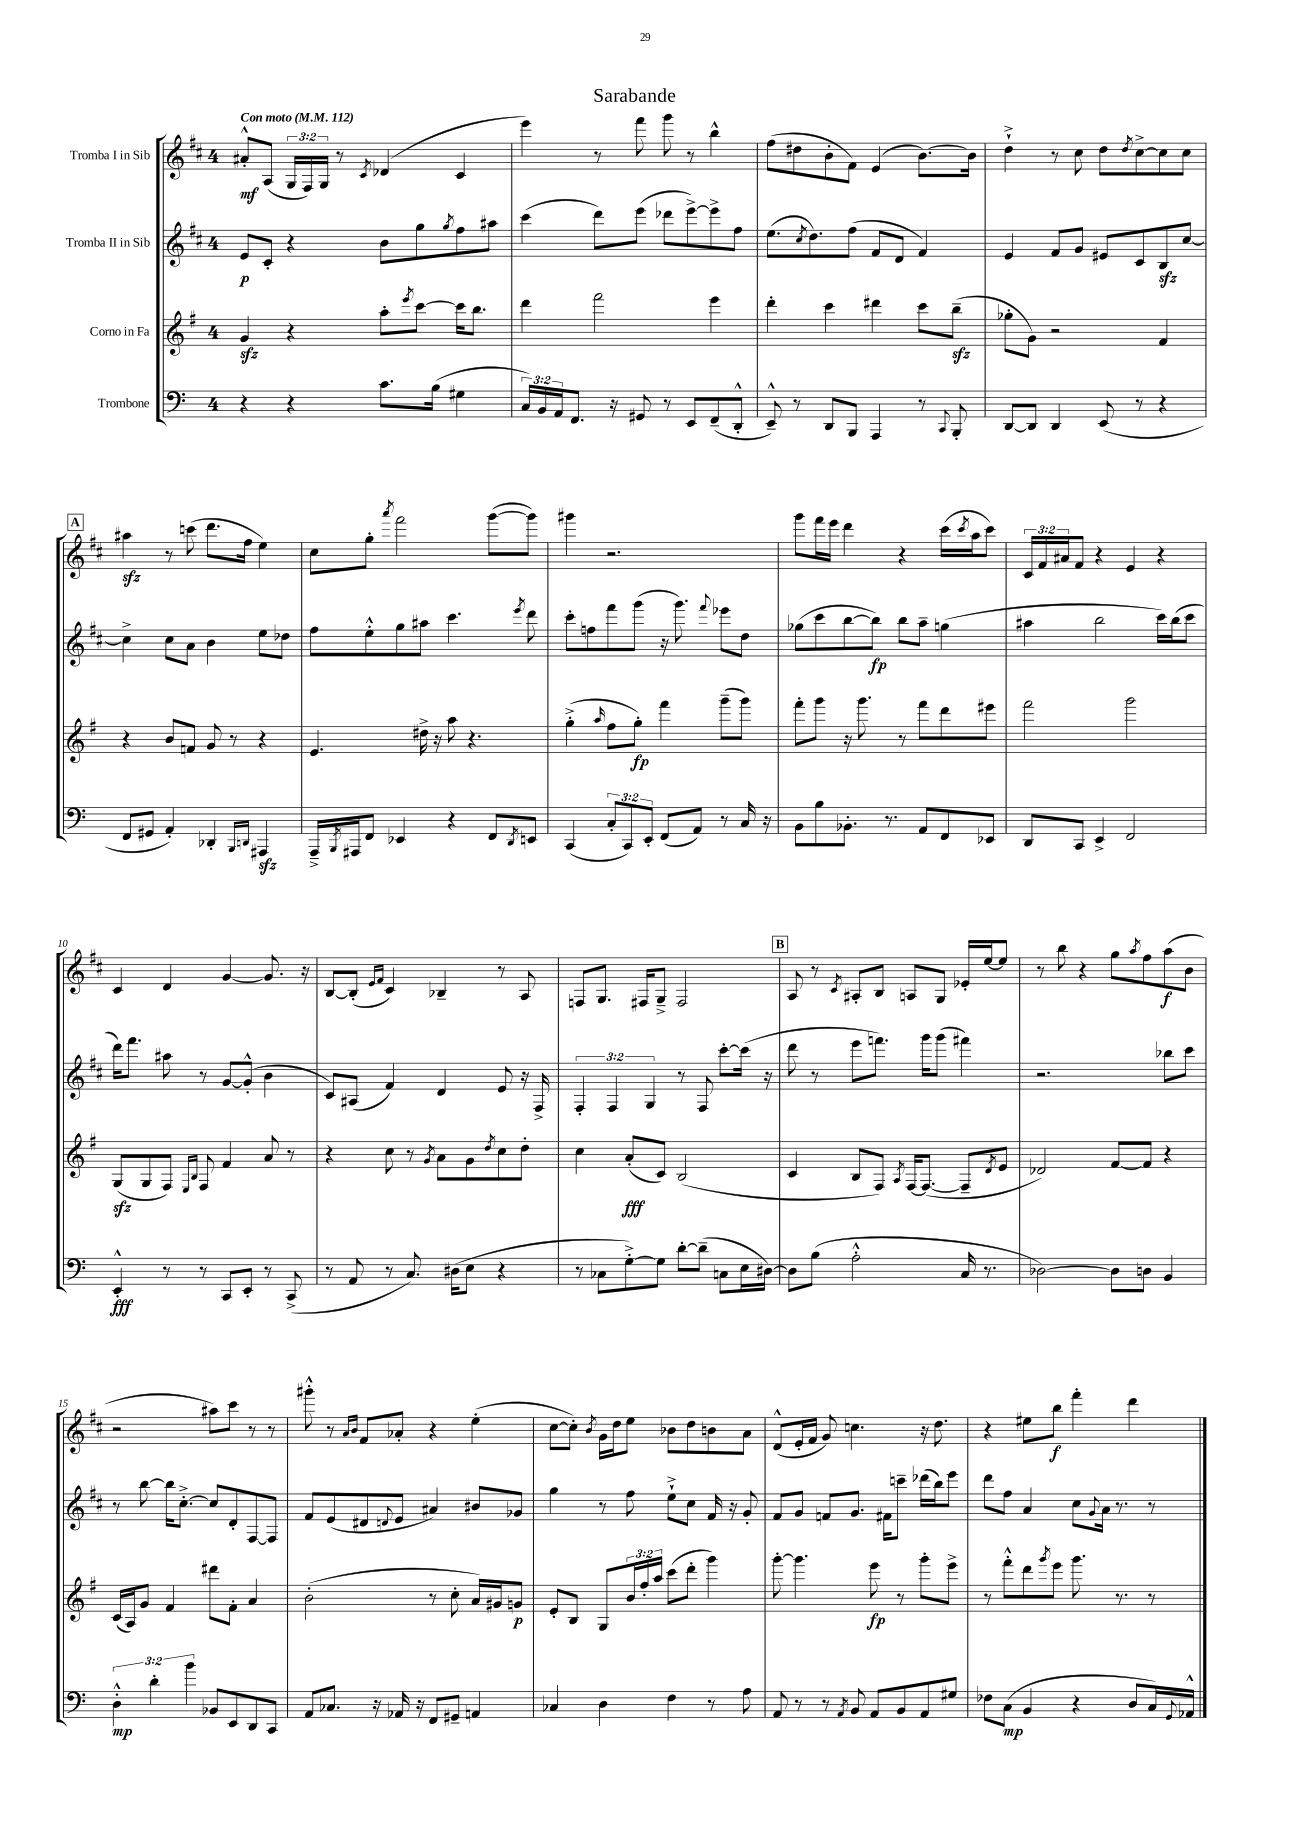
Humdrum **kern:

**kern	**dynam	**kern	**dynam	**kern	**dynam	**kern	**dynam
*part4	*part4	*part3	*part3	*part2	*part2	*part1	*part1
*staff4	*staff4	*staff3	*staff3	*staff2	*staff2	*staff1	*staff1
*I"Trombone	*	*I"Corno in Fa	*	*I"Tromba II in Sib	*	*I"Tromba I in Sib	*
*clefF4	*	*clefG2	*	*clefG2	*	*clefG2	*
*k[]	*	*k[f#]	*	*k[f#c#]	*	*k[f#c#]	*
*M4/4	*	*M4/4	*	*M4/4	*	*M4/4	*
*MM112	*	*MM112	*	*MM112	*	*MM112	*
=1	=1	=1	=1	=1	=1	=1	=1
!	!	!	!	!	!	!LO:TX:a:B:t=Con moto	!
4r	.	4gzz/	.	8e/L	p	8a#X'^^/L	mf
.	.	.	.	8c#'/J	.	(8A/J	.
4r	.	4r	.	4r	.	24G/LL	.
.	.	.	.	.	.	24F#/)	.
.	.	.	.	.	.	24G/JJ	.
.	.	.	.	.	.	8r	.
.	.	.	.	.	.	8qc#/	.
8.c\L	.	8aa'\L	.	8b\L	.	(4d-X/	.
.	.	8qeee/	.	.	.	.	.
.	.	[8ccc\J	.	8gg\	.	.	.
(16B\Jk	.	.	.	.	.	.	.
.	.	.	.	8qgg/	.	.	.
4G#X\	.	16ccc\KL]	.	8ff#\	.	4c#/	.
.	.	8.bb\J	.	.	.	.	.
.	.	.	.	8aa#X\J	.	.	.
=2	=2	=2	=2	=2	=2	=2	=2
24C/LL)	.	4ddd\	.	(4ccc#\	.	4eee\)	.
24BB/	.	.	.	.	.	.	.
24AA/J	.	.	.	.	.	.	.
8.FF/J	.	.	.	.	.	.	.
.	.	2fff#\	.	8ddd\L)	.	8r	.
16r	.	.	.	.	.	.	.
8GG#X/	.	.	.	(8eee\J	.	8fff#\	.
8r	.	.	.	8ddd-X\L	.	8ggg\	.
8EE/L	.	.	.	[8eee^\)	.	8r	.
(8FF~/	.	4eee\	.	8eee^\]	.	4bb^^\	.
8DD'^^/J	.	.	.	8ff#\J	.	.	.
=3	=3	=3	=3	=3	=3	=3	=3
8EE~^^/)	.	4ddd'\	.	(8.ee\L	.	(8ff#\L	.
8r	.	.	.	.	.	8dd#X\	.
.	.	.	.	8qcc#/	.	.	.
.	.	.	.	8.dd\)	.	.	.
8DD/L	.	4ccc\	.	.	.	8b'\	.
8BBB/J	.	.	.	(8ff#\J	.	8f#\J)	.
4AAA/	.	4ddd#X\	.	8f#/L	.	(4e/	.
.	.	.	.	8d/J	.	.	.
8r	.	8ccc\L	.	4f#/)	.	[8.b\L)	.
8qqCC/	.	.	.	.	.	.	.
8BBB'/	.	(8bbzz~\J	.	.	.	.	.
.	.	.	.	.	.	16b\Jk]	.
=4	=4	=4	=4	=4	=4	=4	=4
[8DD/L	.	8gg-X'\L	.	4e/	.	4dd`^\	.
8DD/J]	.	8g\J)	.	.	.	.	.
4DD/	.	2r	.	8f#/L	.	8r	.
.	.	.	.	8g/J	.	8cc#\	.
(8EE/	.	.	.	8e#X/L	.	8dd\L	.
.	.	.	.	.	.	8qdd/	.
8r	.	.	.	8c#/	.	[8cc#^\	.
4r	.	4f#/	.	8Bzz/	.	8cc#\]	.
.	.	.	.	[8cc#/J	.	8cc#\J	.
!!LO:LB:g=z
!!LO:REH:place=s1:t=A
=5	=5	=5	=5	=5	=5	=5	=5
8FF/L	.	4r	.	4cc#^\]	.	4aa#Xzz\	.
8GG#X/J	.	.	.	.	.	.	.
4AA'/)	.	8b/L	.	8cc#\L	.	8r	.
.	.	8fn/J	.	8a\J	.	(8cccn\	.
4DD-X'/	.	8g/	.	4b\	.	8.ddd\L	.
.	.	8r	.	.	.	.	.
.	.	.	.	.	.	16ff#\Jk	.
16qqBBB/LL	.	.	.	.	.	.	.
16qqDDn/JJ	.	.	.	.	.	.	.
4AAA#Xzz/	.	4r	.	8ee\L	.	4ee\)	.
.	.	.	.	8dd-X\J	.	.	.
=6	=6	=6	=6	=6	=6	=6	=6
16AAA~^/LL	.	4.e/	.	8ff#\L	.	8cc#\L	.
8qBBB/	.	.	.	.	.	.	.
16AAA#X/J	.	.	.	.	.	.	.
8FF/J	.	.	.	8ee'^^\	.	8gg'\J	.
.	.	.	.	.	.	8qaaa/	.
4EE-X/	.	.	.	8gg\	.	2fff#\	.
.	.	16dd#X^\	.	8aa#X\J	.	.	.
.	.	16r	.	.	.	.	.
4r	.	8aa\	.	4.ccc#\	.	.	.
.	.	4.r	.	.	.	.	.
8FF/L	.	.	.	.	.	([8ggg\L	.
8qDD/	.	.	.	8qeee/	.	.	.
8EEn/J	.	.	.	8ddd\	.	8ggg\J])	.
=7	=7	=7	=7	=7	=7	=7	=7
(4CC/	.	(4gg'^\	.	8ccc#'\L	.	4ggg#X\	.
.	.	.	.	8ffn\	.	.	.
.	.	16qqaa/	.	.	.	.	.
12C'/L	.	8ff#\L	.	8fff#\	.	2.r	.
12CC/)	.	.	.	.	.	.	.
.	.	8gg'\J)	fp	(8ggg\J	.	.	.
12EE'/J	.	.	.	.	.	.	.
(8FF/L	.	4fff#\	.	16r	.	.	.
.	.	.	.	8.ggg\)	.	.	.
8AA/J)	.	.	.	.	.	.	.
.	.	.	.	8qqfff#/	.	.	.
8r	.	(8ggg~\L	.	8eee-X\L	.	.	.
16C/	.	8ggg\J)	.	8dd\J	.	.	.
16r	.	.	.	.	.	.	.
=8	=8	=8	=8	=8	=8	=8	=8
8BB\L	.	8fff#'\L	.	(8gg-X\L	.	8ggg\L	.
8B\	.	8ggg\J	.	8ccc#\	.	16fff#\L	.
.	.	.	.	.	.	16eee\JJ	.
8.BB-X'\J	.	16r	.	[8bb\	.	4ddd\	.
.	.	8.ggg\	.	.	.	.	.
.	.	.	.	8bb\J])	fp	.	.
8.r	.	.	.	.	.	.	.
.	.	8r	.	8bb\L	.	4r	.
8AA/L	.	8fff#\L	.	8aa~\J	.	.	.
8FF/	.	8ddd\	.	(4ggn\	.	(16ccc#\LL	.
.	.	.	.	.	.	8qccc#/	.
.	.	.	.	.	.	16aa\J	.
8EE-X/J	.	8eee#X\J	.	.	.	8ccc#\J)	.
=9	=9	=9	=9	=9	=9	=9	=9
8DD/L	.	2fff#\	.	4aa#X\	.	24c#/LL	.
.	.	.	.	.	.	24f#/	.
.	.	.	.	.	.	24a#X/J	.
8CC/J	.	.	.	.	.	8f#/J	.
4EE^/	.	.	.	2bb\	.	4r	.
2FF/	.	2ggg\	.	.	.	4e/	.
.	.	.	.	16ccc#\LL)	.	4r	.
.	.	.	.	(16bb\J	.	.	.
.	.	.	.	8ccc#\J	.	.	.
!!LO:LB:g=z
=10	=10	=10	=10	=10	=10	=10	=10
4EE'^^/	fff	(8Gzz/L	.	16ddd\KL)	.	4c#/	.
.	.	.	.	8.fff#\J	.	.	.
.	.	8G/	.	.	.	.	.
8r	.	8F#/J)	.	8aa#X\	.	4d/	.
.	.	16qqE/LL	.	.	.	.	.
.	.	16qqB/JJ	.	.	.	.	.
8r	.	8F#/	.	8r	.	.	.
8CC/L	.	4f#/	.	[8g/L	.	[4g/	.
8EE'/J	.	.	.	(8g'^^/J]	.	.	.
8r	.	8a/	.	4b\	.	8.g/]	.
(8CC^/	.	8r	.	.	.	.	.
.	.	.	.	.	.	16r	.
=11	=11	=11	=11	=11	=11	=11	=11
8r	.	4r	.	8c#/L)	.	[8B/L	.
8AA/	.	.	.	(8A#X/J	.	(8B'/J]	.
.	.	.	.	.	.	16qqe/LL	.
.	.	.	.	.	.	16qqf#/JJ	.
8r	.	8cc\	.	4f#/)	.	4c#/)	.
8.C/)	.	8r	.	.	.	.	.
.	.	8qg/	.	.	.	.	.
.	.	8a\L	.	4d/	.	4B-X~/	.
(16D#X\KL	.	.	.	.	.	.	.
8E\J	.	8g\	.	.	.	.	.
.	.	8qdd/	.	.	.	.	.
4r	.	8cc\	.	8e/	.	8r	.
.	.	8dd'\J	.	16r	.	8A/	.
.	.	.	.	16F#^/	.	.	.
=12	=12	=12	=12	=12	=12	=12	=12
8r	.	4cc\	.	6F#'/	.	8Fn/L	.
8C-X\L	.	.	.	.	.	8.G/J	.
.	.	.	.	6F#/	.	.	.
[8G'^\)	.	(8a'/L	fff	.	.	.	.
.	.	.	.	.	.	16F#X/KL	.
.	.	.	.	6G/	.	.	.
8G\J]	.	8c/J)	.	.	.	8G~^/J	.
[8d'\L	.	(2B/	.	8r	.	2F#/	.
(8d~\J]	.	.	.	8F#/	.	.	.
8Cn\L	.	.	.	[8ccc#'\L	.	.	.
16E\L	.	.	.	(16ccc#\Jk]	.	.	.
[16D#X\JJ)	.	.	.	16r	.	.	.
!!LO:REH:place=s1:t=B
=13	=13	=13	=13	=13	=13	=13	=13
8D#\L]	.	4c/	.	8ddd\	.	8A/	.
(8B\J	.	.	.	8r	.	8r	.
.	.	.	.	.	.	8qc#/	.
2A'^^\	.	8B/L	.	8eee\L	.	8A#X'/L	.
.	.	8F#/J)	.	8.fffn\J)	.	8B/J	.
.	.	8qA/	.	.	.	.	.
.	.	[16F#/KL	.	.	.	8An/L	.
.	.	(8.F#/J_	.	16ggg\KL	.	.	.
.	.	.	.	(8ggg\J	.	8G/J	.
16C/	.	8F#~/L]	.	4fff#X\)	.	16e-X'/LL	.
8.r	.	.	.	.	.	[16ee/J	.
.	.	8qd/	.	.	.	.	.
.	.	8e/J	.	.	.	8ee/J]	.
=14	=14	=14	=14	=14	=14	=14	=14
[2D-X\)	.	2d-X/)	.	2.r	.	8r	.
.	.	.	.	.	.	8bb\	.
.	.	.	.	.	.	4r	.
8D-\L]	.	[8f#/L	.	.	.	8gg\L	.
.	.	.	.	.	.	8qaa/	.
8Dn\J	.	8f#/J]	.	.	.	8ff#\	.
4BB/	.	4r	.	8bb-X\L	.	(8aa\	f
.	.	.	.	8ccc#\J	.	8b\J	.
!!LO:LB:g=z
=15	=15	=15	=15	=15	=15	=15	=15
6D'^^\	mp	(16c/LL	.	8r	.	2r	.
.	.	16A/J)	.	.	.	.	.
.	.	8g/J	.	[8bb\	.	.	.
6d'\	.	.	.	.	.	.	.
.	.	4f#/	.	16bb\KL]	.	.	.
.	.	.	.	[8.cc#'^\J	.	.	.
6b\	.	.	.	.	.	.	.
8BB-X/L	.	8ddd#X\L	.	8cc#/L]	.	8aa#X\L)	.
8EE/	.	8f#'\J	.	8d'/	.	8ccc#\J	.
8DD/	.	4a/	.	[8F#/	.	8r	.
8CC/J	.	.	.	8F#/J]	.	8r	.
=16	=16	=16	=16	=16	=16	=16	=16
8AA/L	.	(2b'\	.	8f#/L	.	8ggg#X'^^\	.
8.C-X/J	.	.	.	(8e/	.	8r	.
.	.	.	.	.	.	16qqa/LL	.
.	.	.	.	.	.	16qqb/JJ	.
.	.	.	.	8d#X/	.	8f#/L	.
16r	.	.	.	.	.	.	.
.	.	.	.	8qqdn/	.	.	.
16AA-X/	.	.	.	8e/J	.	8a-X'/J	.
16r	.	.	.	.	.	.	.
8FF/L	.	8r	.	4a#X/)	.	4r	.
8GG#X~/J	.	8cc'\	.	.	.	.	.
4AAn/	.	16a/LL)	.	8b#X/L	.	(4ee'\	.
.	.	16g#X/J	.	.	.	.	.
.	.	8gn/J	p	8g-X/J	.	.	.
=17	=17	=17	=17	=17	=17	=17	=17
4C-X/	.	8e'/L	.	4gg\	.	[8cc#\L	.
.	.	8B/J	.	.	.	8cc#'\J])	.
.	.	.	.	.	.	8qb/	.
4D\	.	8G/L	.	8r	.	16g\LL	.
.	.	.	.	.	.	16dd\J	.
.	.	24b/L	.	8ff#\	.	8ee\J	.
.	.	24ff#'/	.	.	.	.	.
.	.	24aa/JJ	.	.	.	.	.
4F\	.	(8ccc\L	.	8ee`^\L	.	8b-X\L	.
.	.	8ddd'\J	.	8cc#\J	.	8dd\	.
8r	.	4ggg\)	.	16f#/	.	8bn\	.
.	.	.	.	16r	.	.	.
8A\	.	.	.	8g'/	.	8a\J	.
=18	=18	=18	=18	=18	=18	=18	=18
8AA/	.	[8ggg'\	.	8f#/L	.	(8d^^/L	.
8r	.	4.ggg\]	.	8g/J	.	16e'/L	.
.	.	.	.	.	.	16f#/JJ	.
8r	.	.	.	8fn/L	.	8g/)	.
8qAA/	.	.	.	.	.	.	.
8BB/	.	.	.	8.g/J	.	4.ccn\	.
8AA/L	.	8eee\	fp	.	.	.	.
.	.	.	.	16f#X\KL	.	.	.
8BB/	.	8r	.	8cccn~\J	.	.	.
8AA/	.	8ggg'\L	.	(16ddd-X\LL	.	16r	.
.	.	.	.	16bb\J)	.	8.dd\	.
8G#X/J	.	8eee^\J	.	8eee\J	.	.	.
=19	=19	=19	=19	=19	=19	=19	=19
8F-X\L	.	8r	.	8ddd\L	.	4r	.
(8C\J	mp	8fff#'^^\L	.	8ff#\J	.	.	.
4BB/	.	8ddd\	.	4a/	.	8ee#X\L	.
.	.	8qggg/	.	.	.	.	.
.	.	8eee\J	.	.	.	8bb\J	f
4r	.	8.ggg\	.	8cc#\L	.	4fff#'\	.
.	.	.	.	8qqg/	.	.	.
.	.	.	.	16a\Jk	.	.	.
.	.	8.r	.	8.r	.	.	.
8D/L	.	.	.	.	.	4ddd\	.
16C/L)	.	8r	.	8r	.	.	.
8qqGG/	.	.	.	.	.	.	.
16AA-X^^/JJ	.	.	.	.	.	.	.
==	==	==	==	==	==	==	==
*-	*-	*-	*-	*-	*-	*-	*-
